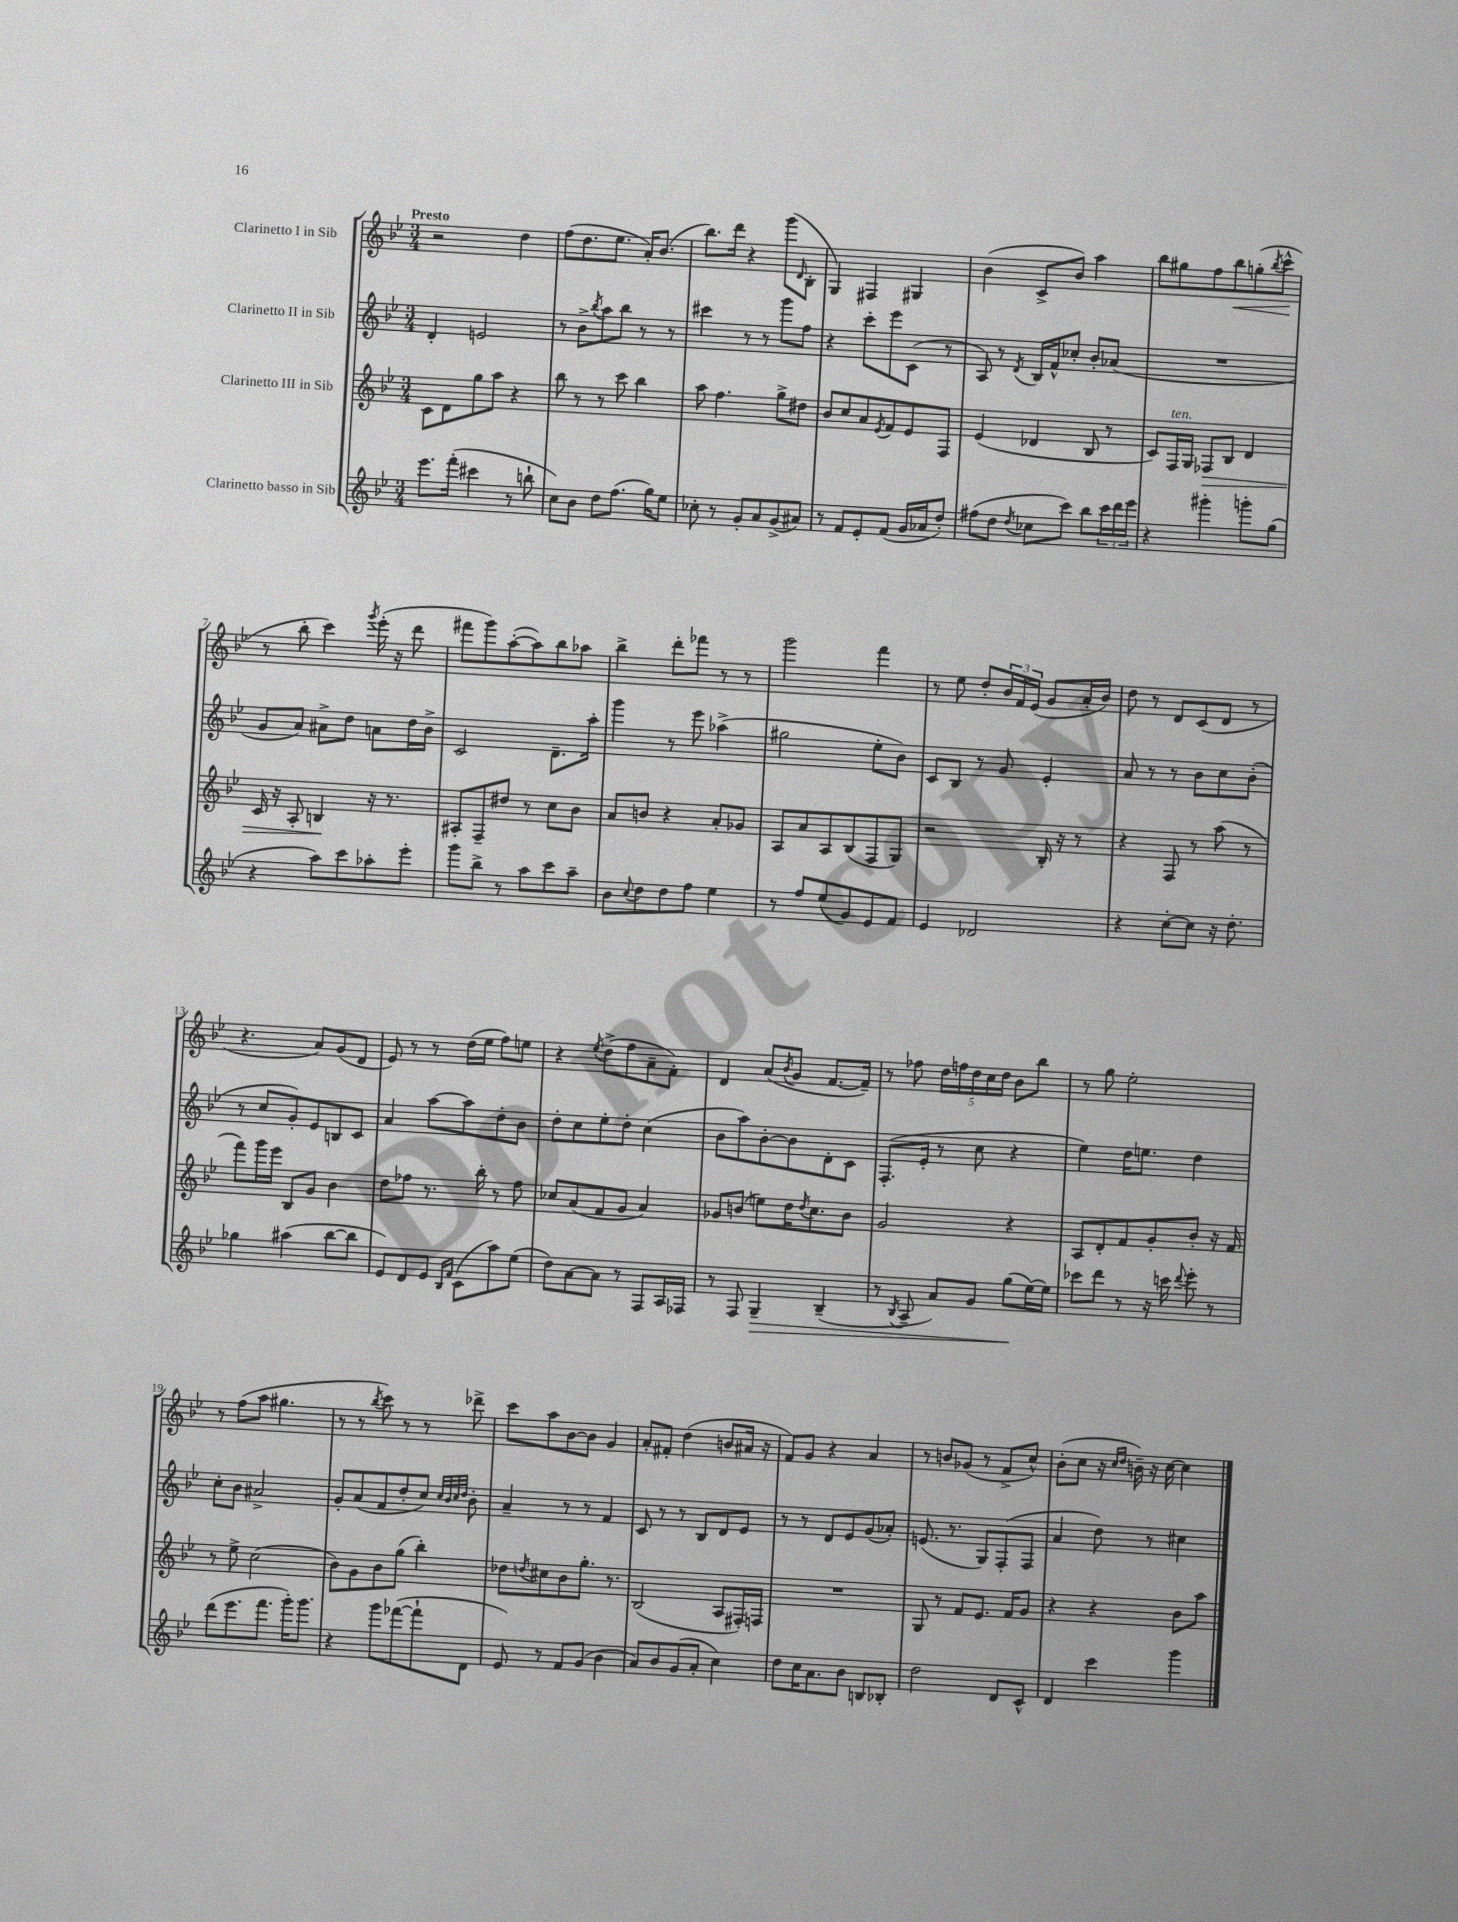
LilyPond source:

<<
\new StaffGroup <<
\new Staff = "s0" \with { instrumentName = "Clarinetto I in Sib" } {
    \clef treble \key bes \major \numericTimeSignature \time 3/4 \tempo "Presto"
    r2 d''4 |
    f''8( d''8. ees''8. a'16-.) bes'8.( |
    bes''8.) d'''16 r4 g'''8( \grace { d'16 } bes8-. |
    g4) fis4 gis4 |
    bes'4( c'8-> bes'8) a''4 |
    bes''8 gis''8 f''8 bes''8\< g''8-.( \acciaccatura { bes''8 } c'''8-^\! |
    r8 bes''8-. c'''4) \acciaccatura { g'''8 } ees'''16-.( r16 d'''8 |
    fis'''8 g'''8) a''8~-.( a''8) bes''8 aes''8 |
    bes''4-> d'''8-. fes'''8 r8 r8 |
    g'''2 f'''4 |
    r8 ees''8 d''8-. \tuplet 3/2 { bes'16 f'16 ees'16( } g'8 a'16-. bes'16) |
    d''8 r8 d'8 c'8( d'8 r8 |
    r4. a'8) g'8( d'8 |
    ees'8) r8 r8 d''16( ees''16 f''8) e''8 |
    r4 \acciaccatura { ees''8 } d''8->( f''8 a'8-- f'8-.) |
    d'4 a'8( \acciaccatura { bes'8 } g'8 f'8.~ f'16--) |
    r8 fes''8 \tuplet 5/4 { d''16 f''16 d''16 c''16 d''16 } bes'8 bes''8 |
    r8 g''8 ees''2-. |
    r8 f''8( a''8 gis''4. |
    r8 r8 \acciaccatura { bes''8 } c'''8) r8 r8 des'''8-> |
    c'''8 a''8 bes'8~ bes'8 g'4 |
    a'8-. fis'8-. d''4( b'8 ais'16 r16 |
    f'8) g'8 r4 a'4 |
    r8 b'8 ges'8( r8 f'8-> c''8-^) |
    bes'8-.( c''8 r16 \grace { c''16 d''16 } b'16--) r16 c''16~ c''4 \bar "|." |
}
\new Staff = "s1" \with { instrumentName = "Clarinetto II in Sib" } {
    \clef treble \key bes \major \numericTimeSignature \time 3/4
    d'4-. e'2 |
    r8 bes'8-> \acciaccatura { bes''8 } a''8 bes''8 r8 r8 |
    cis'''4 r8 r8 g'''8 f''8 |
    r4 c'''8-. ees'''8 c'8( r8 |
    a8) r8 \acciaccatura { d'8 } bes16 f'16-^ ces''8-. bes'8-. aes'8( |
    R2. |
    g'8 a'8) ais'8-> d''8 a'8 d''16 bes'16-> |
    c'2 d'8.-- a''16-. |
    g'''4 r8 ees'''8 aes''4->( |
    gis''2 ees''8-. bes'8) |
    c'8 bes8 r8 g'8 ees'4-. |
    a'8 r8 r8 bes'8 c''8 bes'8-.( |
    r8 c''8 g'8-.) ees'8 b8 c'8 |
    a'4 a''8~ a''8 d''8-. bes'8 |
    d''8-. c''8 ees''8-. d''8-. c''4( |
    bes'8 a''8) bes'8~-. bes'8 d'8-. c'8 |
    f8.-.( ees'16-. r8 c''8 r4 |
    ees''4) d''16 e''8. d''4 |
    c''8-. bes'8 ais'2-> |
    g'8-. a'8( f'8 d''8-. c''8) \grace { c''32 bes'32 c''32 d''32 } bes'8-. |
    a'4-- r8 r8 f'4 |
    c'8 r8 r8 bes8 d'8 ees'8 |
    r8 r8 d'8 ees'8 g'8( aes'8-.) |
    e'8.( r8. g8) f8-.( f8 |
    a'4 d''8) r8 cis''4 \bar "|." |
}
\new Staff = "s2" \with { instrumentName = "Clarinetto III in Sib" } {
    \clef treble \key bes \major \numericTimeSignature \time 3/4
    c'8 d'8 g''8 a''8 r4 |
    bes''8 r8 r8 c'''8 bes''4 |
    a''8 f''4. g''8-> dis''8 |
    bes'8 c''8 a'8 \acciaccatura { ees'8 } f'8 ees'8 f8 |
    ees'4( des'4 bes8 r8 |
    c'8) f16^\markup { \italic "ten." } g16 fes8\> bes8 d'4 |
    c'16 r16 a8-. b4\! r16 r8. |
    ais8-. f8-- dis''8 r8 c''8 bes'8 |
    a'8 b'8 r4 a'8-. ges'8 |
    a8 a'8 a8 bes8( f8 g8) |
    r2 bes16-. r16 r8 |
    r4 f8 r8 a''8( r8 |
    f'''8) g'''16 ees'''16 bes8 g'8 bes'4 |
    d''8 fes''8 r8. bes''16-. r8 fes''8 |
    ces''8 a'8( f'8 g'8 a'4) |
    ges'8 b'8( e''8) d''16 \acciaccatura { d''8 } c''8. b'8 |
    g'2 r4 |
    a8 d'8-. f'8 g'8-. bes'8-. r16 f'16 |
    r8 ees''8-> c''2( |
    bes'8) g'8 bes'8 g''8( bes''4-.) |
    des''8 \acciaccatura { d''8 } cis''8 bes'8 g''8.-. r8. |
    bes2( a8 fis16-.) f16 |
    R2. |
    g8 r8 f'8 ees'8. f'16 g'8 |
    r4 r4 bes'8 a''8 \bar "|." |
}
\new Staff = "s3" \with { instrumentName = "Clarinetto basso in Sib" } {
    \clef treble \key bes \major \numericTimeSignature \time 3/4
    ees'''8. f'''16-.( cis'''4 r8 b''8-! |
    c''8) bes'8 d''8 f''8.( g''16) ees''8 |
    ces''8-. r8 g'8-. a'8 g'8->( ais'8) |
    r8 f'8 ees'8-. f'8( g'16 aes'16 d''8-.) |
    fis''8( d''8 \acciaccatura { d''8 } ces''8 c'''8) bes''8 \tuplet 3/2 { c'''16 d'''16 ees'''16 } |
    r4 gis'''4-. g'''8-. g''8( |
    r4 a''8) c'''8 aes''8-. ees'''8-. |
    g'''8 bes''8-> r8 a''8 c'''8 a''8-- |
    bes'8 \appoggiatura { c''8 } d''8 d''8 f''8 ees''4 |
    r8 f''8 ees''8( g'8) ees'8 f'8 |
    ees'4 des'2 |
    r4 c''8~-. c''8 r16 d''8.-. |
    ges''4 ais''4( bes''8~ bes''8 |
    ees'8) d'8 ees'8 \grace { bes16 f'16 } c'8( a''8) ees''8( |
    d''8) a'8~ a'8 r8 f8 a16 fes16 |
    r8 f8 g4--\> bes4--( |
    r8 \acciaccatura { bes8 } a8-- a'8) g'8 g''8\!( ees''16~) ees''16 |
    ces'''8 d'''8 r8 r16 c'''16 \appoggiatura { d'''8 } ees'''8-. r8 |
    d'''8( ees'''8. f'''8. g'''16-.) g'''8. |
    r4 g'''8 fes'''8~( fes'''8-! d'8 |
    ees'8) r8 f'8 g'8( bes'4 |
    a'8) bes'8 g'8( a'8-. c''4) |
    d''8 c''16 a'8. bes'8 b8 bes8-. |
    d''2 d'8 c'8-^ |
    d'4 c'''4 g'''4 \bar "|." |
}
>>
>>
